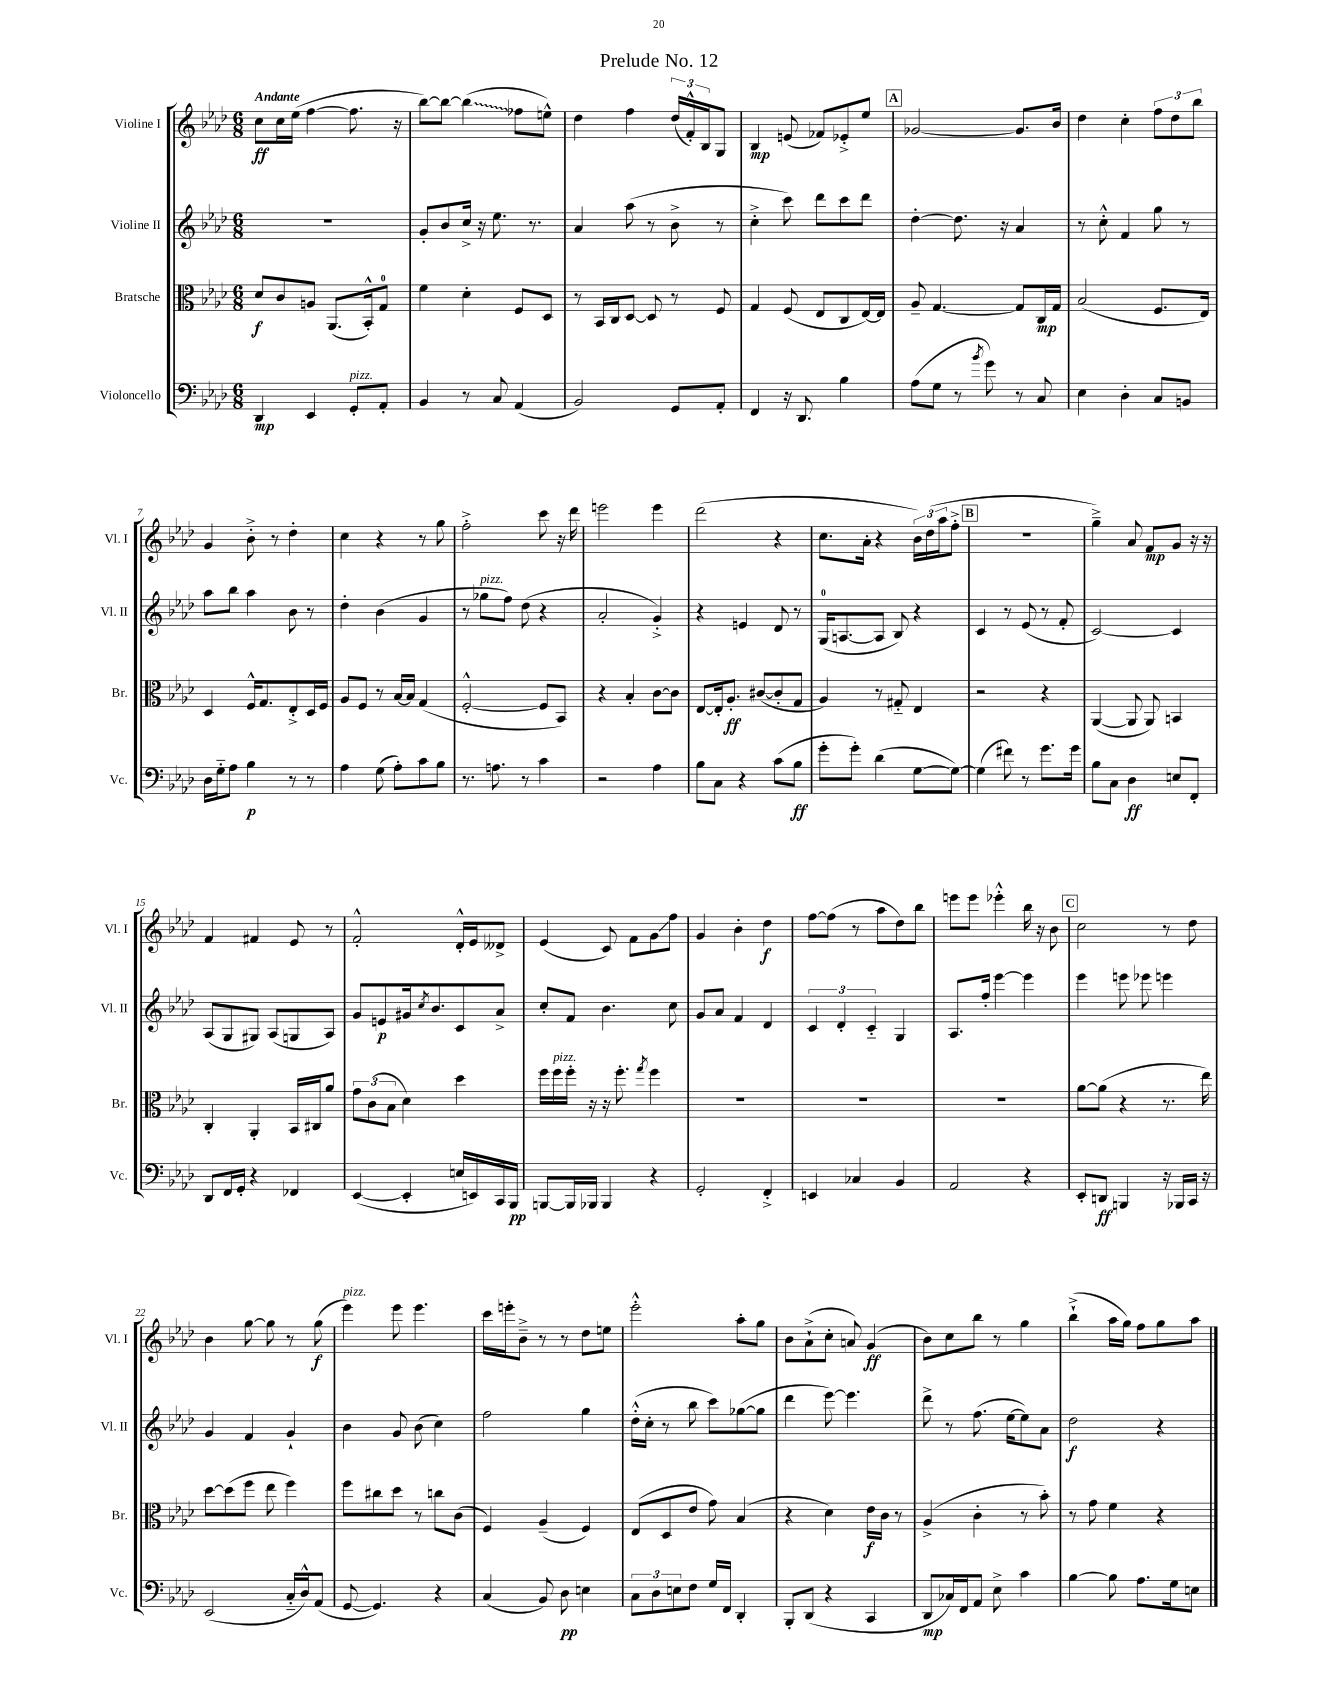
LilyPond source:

\header { title = "Prelude No. 12" }
<<
\new StaffGroup <<
\new Staff = "s0" \with { instrumentName = "Violine I" shortInstrumentName = "Vl. I" } {
    \clef treble \key aes \major \numericTimeSignature \time 6/8 \tempo "Andante"
    c''8\ff c''16 ees''16( f''4~ f''8. r16 |
    bes''8~) bes''8~ \once \override Glissando.style = #'zigzag bes''4\glissando( fes''8 e''8-^) |
    des''4 f''4 \tuplet 3/2 { des''16( f'16-.-^) bes16 } g8 |
    bes4\mp e'8( fes'8) ees'8-.-> ees''8 |
    \mark \markup { \box "A" } ges'2~ ges'8. bes'16 |
    des''4 c''4-. \tuplet 3/2 { f''8 des''8 bes''8 } |
    g'4 bes'8-.-> r8 des''4-. |
    c''4 r4 r8 g''8 |
    f''2-.-> c'''8 r16 des'''16 |
    e'''2 e'''4 |
    des'''2( r4 |
    c''8. aes'16-. r4 \tuplet 3/2 { bes'16) des''16( aes''16 } f''8-.-> |
    \mark \markup { \box "B" } R2. |
    g''4--->) aes'8 f'8\mp g'8 r16 r16 |
    f'4 fis'4 ees'8 r8 |
    f'2-.-^ des'16-.-^ ees'16 deses'8-> |
    ees'4( c'8) f'8 g'8\glissando f''8 |
    g'4 bes'4-. des''4\f |
    f''8~ f''8( r8 aes''8 des''8) bes''8 |
    e'''8 e'''8 ees'''4-.-^ bes''16 r16 bes'8 |
    \mark \markup { \box "C" } c''2 r8 des''8 |
    bes'4 g''8~ g''8 r8 g''8\f( |
    ees'''4^\markup { \italic "pizz." }) ees'''8 ees'''4. |
    c'''16 e'''16-. bes'8---> r8 r8 des''8 e''8 |
    ees'''2-.-^ aes''8-. g''8 |
    bes'8 aes'8-!->( c''8-. a'8) g'4\ff( |
    bes'8) c''8 bes''8 r8 g''4 |
    bes''4-!->( aes''16 g''16) f''8 g''8 aes''8 \bar "|." |
}
\new Staff = "s1" \with { instrumentName = "Violine II" shortInstrumentName = "Vl. II" } {
    \clef treble \key aes \major \numericTimeSignature \time 6/8
    R2. |
    g'8-. bes'8 c''16-> r16 ees''8. r8. |
    aes'4 aes''8( r8 bes'8-> r8 |
    c''4-.-> c'''8) des'''8 c'''8 des'''8 |
    \mark \markup { \box "A" } des''4~-. des''8. r16 aes'4 |
    r8 c''8-.-^ f'4 g''8 r8 |
    aes''8 bes''8 aes''4 bes'8 r8 |
    des''4-. bes'4( g'4 |
    r8 ges''8^\markup { \italic "pizz." } f''8) des''8( r4 |
    aes'2-. g'4-.->) |
    r4 e'4 des'8 r8 |
    g16-0( a8.~ a8 bes8) r4 |
    \mark \markup { \box "B" } c'4 r8 ees'8( r8 f'8-. |
    c'2~) c'4 |
    aes8( g8 gis8) aes8( g8 aes8) |
    g'8 e'8\p gis'16 \acciaccatura { c''8 } bes'8. c'8 aes'8-> |
    c''8-. f'8 bes'4. c''8 |
    g'8 aes'8 f'4 des'4 |
    \tuplet 3/2 { c'4 des'4-. c'4-_ } g4 |
    aes8. f''16-. ees'''4~ ees'''4 |
    \mark \markup { \box "C" } ees'''4 e'''8 ees'''8 e'''4 |
    g'4 f'4 g'4-! |
    bes'4 g'8 bes'8( c''4) |
    f''2 g''4 |
    des''16-.-^( c''16-. r8 bes''8 c'''8) ges''8~( ges''8 |
    des'''4 ees'''8~) ees'''4. |
    des'''8-> r8 f''8.( ees''16~ ees''8) aes'8 |
    des''2\f r4 \bar "|." |
}
\new Staff = "s2" \with { instrumentName = "Bratsche" shortInstrumentName = "Br." } {
    \clef alto \key aes \major \numericTimeSignature \time 6/8
    des'8\f c'8 a8 aes,8.( bes,16-.-^) g8-0 |
    f'4 des'4-. f8 des8 |
    r8 bes,16 c16 des8~ des8 r8 f8 |
    g4 f8( ees8 c8 ees16~) ees16 |
    \mark \markup { \box "A" } aes8-- g4.~ g8 c16\mp g16 |
    bes2( f8. ees16) |
    des4 f16-^ g8. ees8-.-> des16 f16 |
    aes8 f8 r8 bes16~ bes16 g4( |
    f2~-.-^ f8 bes,8) |
    r4 bes4-. c'8~ c'8 |
    ees8~ ees16-. aes8.-.\ff cis'8~( cis'8-. g8 |
    aes4) r8 gis8-_ ees4 |
    \mark \markup { \box "B" } r2 r4 |
    aes,4~( aes,8 aes,8) b,4 |
    c4-. aes,4-. bes,16 cis16 aes'8 |
    \tuplet 3/2 { g'8 c'8( bes8 } des'4) des''4 |
    f''16 f''16^\markup { \italic "pizz." } f''16-. r16 r16 f''8.-. \acciaccatura { g''8 } f''4 |
    R2. |
    R2. |
    R2. |
    \mark \markup { \box "C" } aes'8~ aes'8( r4 r8. ees''16) |
    des''8~ des''8( f''8 ees''8 f''4) |
    f''8 cis''8 des''8 r8 c''8 c'8( |
    f4) aes4--( f4) |
    ees8( des8 ees'8 g'8) bes4( |
    r4 des'4) ees'16\f c'16 r8 |
    aes4->( c'4-. r8 bes'8-.) |
    r8 g'8 f'4 r4 \bar "|." |
}
\new Staff = "s3" \with { instrumentName = "Violoncello" shortInstrumentName = "Vc." } {
    \clef bass \key aes \major \numericTimeSignature \time 6/8
    des,4\mp ees,4 g,8-.^\markup { \italic "pizz." } aes,8-. |
    bes,4 r8 c8 aes,4( |
    bes,2) g,8 aes,8-. |
    f,4 r16 des,8. bes4 |
    \mark \markup { \box "A" } aes8( g8 r8 \acciaccatura { bes'8 } g'8) r8 c8 |
    ees4 des4-. c8 b,8 |
    des16 g16-_ aes8 bes4\p r8 r8 |
    aes4 g8( aes8-.) c'8 bes8 |
    r8. a8. r8 c'4 |
    r2 aes4 |
    bes8 c8 r4 c'8( bes8\ff |
    g'8-. g'8-.) des'4( g8~ g8~) |
    \mark \markup { \box "B" } g4( fis'8) r8 g'8. g'16 |
    bes8 c8 des4\ff e8 f,8-. |
    des,8 f,16 g,16-. r4 fes,4 |
    ees,4~( ees,4-. e16 e,16) c,16 bes,,16\pp |
    b,,8~ b,,16 bes,,16 bes,,4 r4 |
    g,2-. f,4-.-> |
    e,4 ces4 bes,4 |
    aes,2 r4 |
    \mark \markup { \box "C" } ees,8-. d,8\ff b,,4 r16 bes,,16 c,16 r16 |
    ees,2( c16-_ des16-^) aes,8( |
    g,8~ g,4.) r4 |
    c4( bes,8) des8\pp e4 |
    \tuplet 3/2 { c8 des8 e8 } f8 g16 f,16 des,4-. |
    bes,,8-. des,8( r4 c,4 |
    des,8\mp ces16) f,16 aes,8 ees8-> c'4 |
    bes4~ bes8 aes8. g16 e8 \bar "|." |
}
>>
>>
